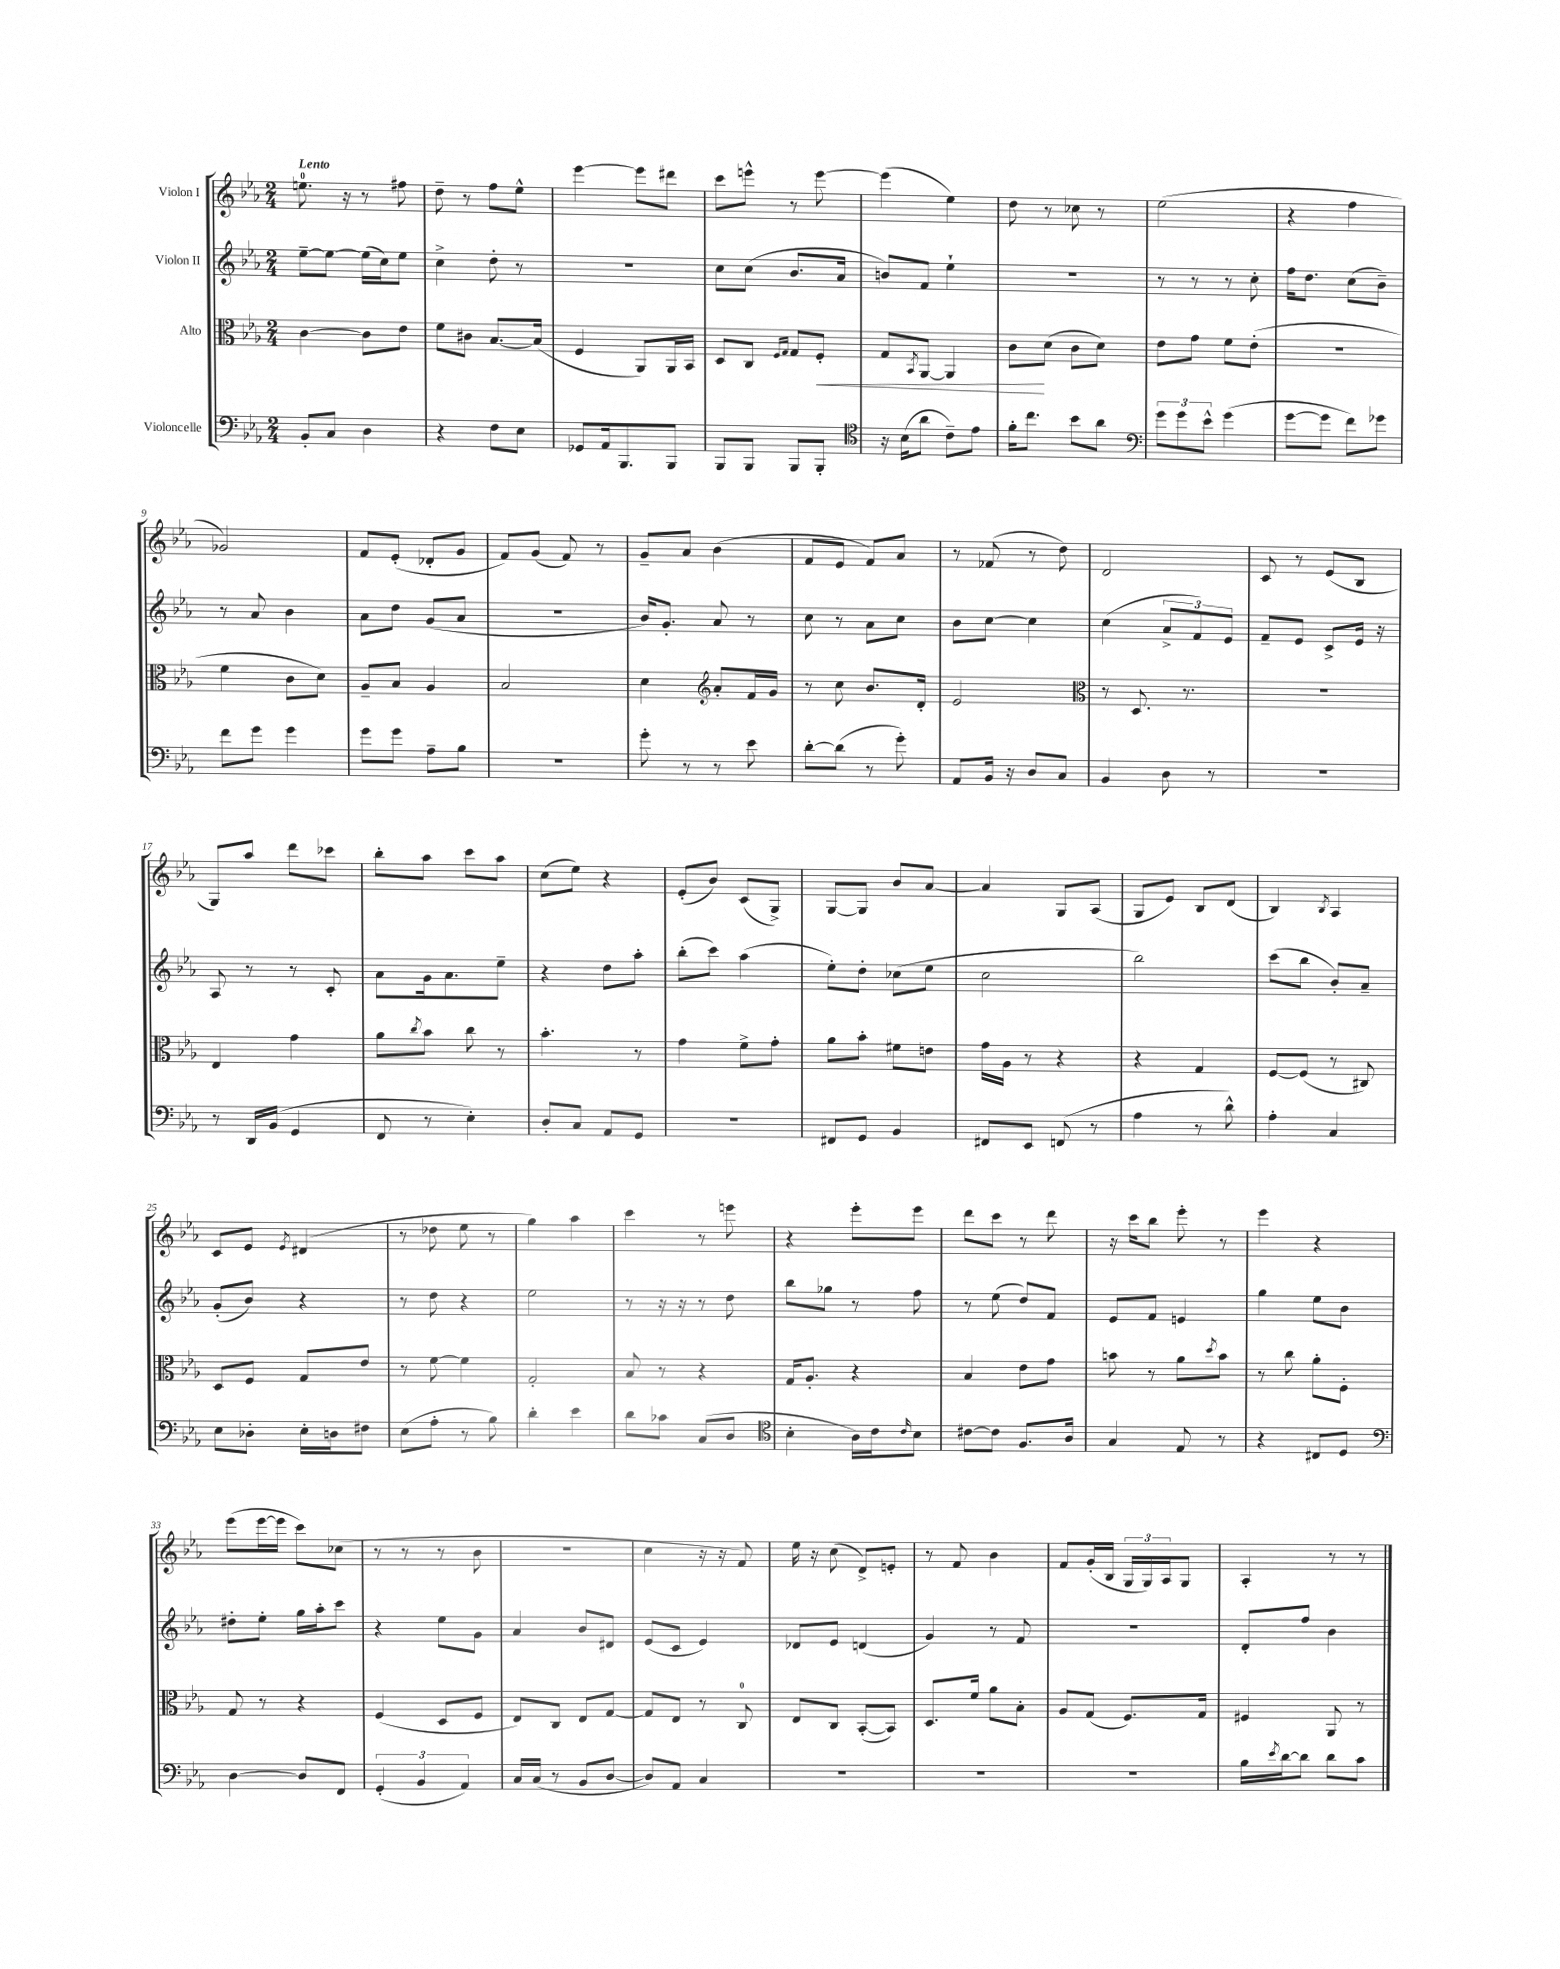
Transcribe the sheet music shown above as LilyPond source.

<<
\new StaffGroup <<
\new Staff = "s0" \with { instrumentName = "Violon I" } {
    \clef treble \key ees \major \numericTimeSignature \time 2/4 \tempo "Lento"
    e''8.-0 r16 r8 fis''8 |
    d''8-- r8 f''8 ees''8-^ |
    ees'''4~ ees'''8 dis'''8 |
    c'''8 e'''8-^ r8 e'''8~ |
    e'''4( ees''4) |
    d''8 r8 ces''8 r8 |
    ees''2( |
    r4 f''4 |
    ges'2) |
    f'8 ees'8-.( des'8-. g'8 |
    f'8) g'8( f'8) r8 |
    g'8-- aes'8 bes'4( |
    f'8 ees'8 f'8) aes'8 |
    r8 fes'8( r8 d''8) |
    d'2 |
    c'8 r8 ees'8( bes8 |
    g8) aes''8 d'''8 ces'''8 |
    bes''8-. aes''8 c'''8 aes''8 |
    c''8( ees''8) r4 |
    ees'8-.( bes'8) c'8( g8->) |
    g8~ g8 bes'8 aes'8~ |
    aes'4 g8 aes8( |
    g8 ees'8) bes8 d'8( |
    bes4) \acciaccatura { bes8 } aes4 |
    c'8 ees'8 \acciaccatura { ees'8 } dis'4( |
    r8 des''8 ees''8 r8 |
    g''4) aes''4 |
    c'''4 r8 e'''8 |
    r4 ees'''8-. ees'''8 |
    d'''8 c'''8 r8 d'''8 |
    r16 c'''16 bes''8 ees'''8-. r8 |
    ees'''4 r4 |
    ees'''8( ees'''16~ ees'''16 c'''8) ces''8( |
    r8 r8 r8 bes'8 |
    r2 |
    c''4 r16 r16 f'8) |
    ees''16 r16 c''8( d'8->) e'8-. |
    r8 f'8 bes'4 |
    f'8 g'16-.( bes16 \tuplet 3/2 { g16 g16) aes16 } g8 |
    aes4-. r8 r8 \bar "|." |
}
\new Staff = "s1" \with { instrumentName = "Violon II" } {
    \clef treble \key ees \major \numericTimeSignature \time 2/4
    ees''8~-- ees''8~ ees''16( c''16) ees''8 |
    c''4-> d''8-. r8 |
    R2 |
    c''8 c''8( bes'8. aes'16 |
    b'8) f'8 ees''4-! |
    R2 |
    r8 r8 r8 c''8-. |
    f''16 d''8. c''8( bes'8--) |
    r8 aes'8 bes'4 |
    aes'8 d''8 g'8( aes'8 |
    R2 |
    bes'16) g'8.-. aes'8 r8 |
    c''8 r8 aes'8 c''8 |
    bes'8 c''8~ c''4 |
    c''4( \tuplet 3/2 { aes'8-> f'8) ees'8 } |
    f'8-- ees'8 c'8-> ees'16 r16 |
    aes8 r8 r8 c'8-. |
    aes'8 g'16 aes'8. ees''8-- |
    r4 d''8 aes''8-. |
    bes''8-.( c'''8) aes''4( |
    ees''8-.) d''8-. ces''8( ees''8 |
    c''2 |
    bes''2) |
    c'''8( bes''8 bes'8-.) aes'8-- |
    g'8-.( bes'8) r4 |
    r8 d''8 r4 |
    ees''2 |
    r8 r16 r16 r8 d''8 |
    bes''8 ges''8 r8 f''8 |
    r8 ees''8( d''8) f'8 |
    ees'8 f'8 e'4 |
    g''4 ees''8 bes'8 |
    dis''8-. ees''8-. g''16 aes''16-. c'''8 |
    r4 ees''8 g'8 |
    aes'4 bes'8 dis'8 |
    ees'8( c'8 ees'4) |
    des'8 ees'8 d'4( |
    g'4) r8 f'8 |
    R2 |
    d'8-. f''8 bes'4 \bar "|." |
}
\new Staff = "s2" \with { instrumentName = "Alto" } {
    \clef alto \key ees \major \numericTimeSignature \time 2/4
    c'4~ c'8 ees'8 |
    f'8 cis'8 bes8.~ bes16( |
    f4 aes,8) aes,16 bes,16 |
    d8 c8 \grace { f16 g16 } g8 f8-.\< |
    g8 \acciaccatura { bes,8 } aes,8~ aes,4 |
    c'8\! d'8( c'8 d'8) |
    ees'8 g'8 f'8 ees'8-.( |
    R2 |
    f'4 c'8 d'8) |
    aes8-- bes8 aes4 |
    bes2 |
    d'4 \clef treble aes'8-. f'16 g'16 |
    r8 c''8 bes'8. d'16-. |
    ees'2 |
    \clef alto r8 d8. r8. |
    r2 |
    ees4 g'4 |
    aes'8 \acciaccatura { c''8 } bes'8 c''8 r8 |
    bes'4.-. r8 |
    g'4 f'8-> g'8-. |
    aes'8 bes'8-. fis'8 e'8 |
    g'16 aes16 r8 r4 |
    r4 g4 |
    f8~ f8( r8 cis8) |
    d8 f8 g8 ees'8 |
    r8 f'8~ f'4 |
    g2-. |
    bes8 r8 r4 |
    g16 aes8.-. r4 |
    bes4 ees'8 g'8 |
    b'8 r8 aes'8 \acciaccatura { d''8 } b'8 |
    r8 c''8 aes'8-. f8-. |
    g8 r8 r4 |
    f4( d8 f8 |
    ees8) c8 ees8 g8~ |
    g8 ees8 r8 c8-0 |
    ees8 c8 bes,8~-.( bes,8) |
    d8. f'16 aes'8 bes8-. |
    aes8 g8( f8.) g16 |
    fis4 aes,8 r8 \bar "|." |
}
\new Staff = "s3" \with { instrumentName = "Violoncelle" } {
    \clef bass \key ees \major \numericTimeSignature \time 2/4
    bes,8-. c8 d4 |
    r4 f8 ees8 |
    ges,8 aes,16 bes,,8. bes,,8 |
    bes,,8 bes,,8 bes,,8 bes,,8-. |
    \clef tenor r16 bes16( aes'8 c'8--) ees'8 |
    f'16-. c''8. bes'8 aes'8 |
    \clef bass \tuplet 3/2 { g'8 g'8 ees'8-^ } g'4( |
    g'8~ g'8 f'8) ges'8 |
    f'8 g'8 g'4 |
    g'8 g'8 aes8-- bes8 |
    R2 |
    g'8-. r8 r8 ees'8 |
    d'8~-. d'8( r8 g'8-.) |
    aes,8 bes,16 r16 d8 c8 |
    bes,4 d8 r8 |
    R2 |
    r8 d,16 bes,16( g,4 |
    f,8 r8 ees4-.) |
    d8-. c8 aes,8 g,8 |
    r2 |
    fis,8 g,8 bes,4 |
    fis,8 ees,8 f,8( r8 |
    aes4 r8 d'8-^) |
    aes4-. c4 |
    ees8 des8-. ees16-. d16 fis8 |
    ees8( aes8-. r8 bes8) |
    d'4-. ees'4 |
    d'8 ces'8 c8( d8 |
    \clef tenor bes4-. aes16) c'16 \grace { c'16 } bes8 |
    cis'8~ cis'8 f8. aes16 |
    g4 ees8 r8 |
    r4 cis8 d8 |
    \clef bass d4~ d8 f,8 |
    \tuplet 3/2 { g,4-.( bes,4 aes,4) } |
    c16 c16( r8 bes,8 d8~ |
    d8) aes,8 c4 |
    R2 |
    R2 |
    R2 |
    bes16 \acciaccatura { ees'8 } d'16~ d'8 d'8 c'8 \bar "|." |
}
>>
>>
